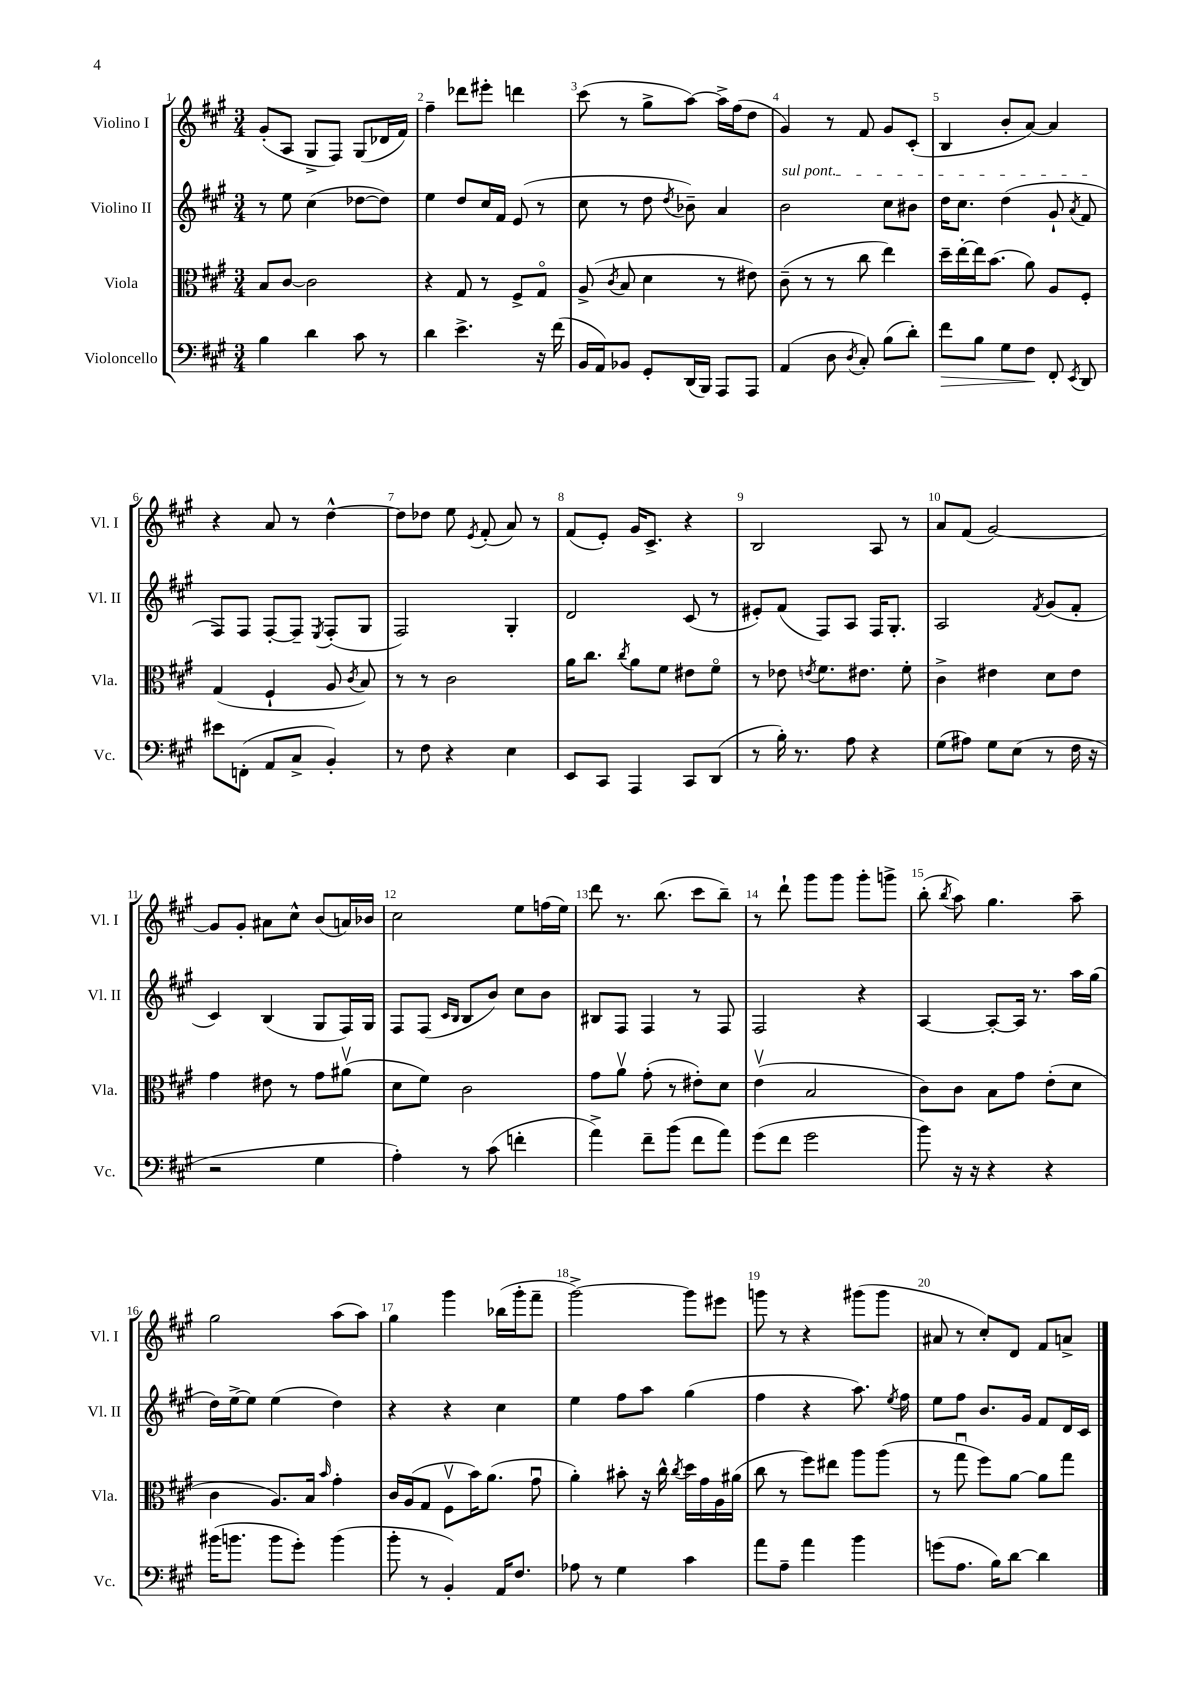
<<
\new StaffGroup <<
\new Staff = "s0" \with { instrumentName = "Violino I" shortInstrumentName = "Vl. I" } {
    \clef treble \key a \major \numericTimeSignature \time 3/4
    \autoBeamOff gis'8[-.( a8] gis8[-> fis8]) gis8[( des'16 fis'16]) |
    fis''4-- des'''8[ eis'''8]-. d'''4 |
    cis'''8( r8 gis''8[-> a''8]~) a''16[-> fis''16( d''8] |
    gis'4) r8 fis'8 gis'8[ cis'8]-.( |
    b4 b'8[-. a'8]~) a'4 |
    r4 a'8 r8 d''4~-^ |
    d''8[ des''8] e''8 \acciaccatura { e'8 } fis'8-.( a'8) r8 |
    fis'8[( e'8]-.) gis'16[ cis'8.]-> r4 |
    b2 a8 r8 |
    a'8[ fis'8]( gis'2~) |
    gis'8[ gis'8]-. ais'8[ cis''8]-^ b'8[( a'16) bes'16] |
    cis''2 e''8[ f''16( e''16]) |
    d'''8 r8. b''8.( cis'''8[ b''8]--) |
    r8 d'''8-! gis'''8[ gis'''8] gis'''8[-. g'''8]-> |
    b''8-.( \acciaccatura { b''8 } a''8) gis''4. a''8-- |
    gis''2 a''8[( a''8]) |
    gis''4 gis'''4 bes''16[( gis'''16-. fis'''8]-- |
    gis'''2~->) gis'''8[ eis'''8] |
    g'''8 r8 r4 gis'''8[( gis'''8] |
    ais'8 r8 cis''8[-.) d'8] fis'8[ a'8]-> \bar "|." |
}
\new Staff = "s1" \with { instrumentName = "Violino II" shortInstrumentName = "Vl. II" } {
    \clef treble \key a \major \numericTimeSignature \time 3/4
    \autoBeamOff r8 e''8 cis''4( des''8[~ des''8]) |
    e''4 d''8[ cis''16 fis'16] e'8( r8 |
    cis''8 r8 d''8 \acciaccatura { d''8 } bes'8--) a'4 |
    \once \override TextSpanner.bound-details.left.text = \markup { \italic "sul pont." } b'2\startTextSpan cis''8[ bis'8] |
    d''16[ cis''8.] d''4( gis'8-! \acciaccatura { a'8 } fis'8\stopTextSpan |
    fis8[) fis8] fis8[~-. fis8]-- \acciaccatura { e8 } fis8[-.( gis8] |
    fis2) gis4-. |
    d'2 cis'8( r8 |
    eis'8[-.) fis'8]( fis8[) a8] fis16[ gis8.]-. |
    a2 \acciaccatura { fis'8 } gis'8[( fis'8]-. |
    cis'4) b4( gis8[ fis16) gis16] |
    fis8[ fis8]( \grace { cis'16[ b16] } b8[ b'8]) cis''8[ b'8] |
    bis8[ fis8] fis4 r8 fis8 |
    fis2 r4 |
    a4~ a8[~-. a16] r8. a''16[ gis''16]( |
    d''16[) e''16~-> e''8] e''4( d''4) |
    r4 r4 cis''4 |
    e''4 fis''8[ a''8] gis''4( |
    fis''4 r4 a''8.) \acciaccatura { e''8 } fis''16 |
    e''8[ fis''8] b'8.[ gis'16] fis'8[ d'16 cis'16] \bar "|." |
}
\new Staff = "s2" \with { instrumentName = "Viola" shortInstrumentName = "Vla." } {
    \clef alto \key a \major \numericTimeSignature \time 3/4
    \autoBeamOff b8[ cis'8]~ cis'2 |
    r4 gis8 r8 fis8[-> gis8]\flageolet |
    a8->( \acciaccatura { cis'8 } b8 d'4 r8 eis'8) |
    cis'8--( r8 r8 cis''8 e''4) |
    d''16[-- e''16~-. e''16 b'8.]( a'8) a8[ fis8]-. |
    gis4( fis4-! a8 \acciaccatura { cis'8 } b8) |
    r8 r8 cis'2 |
    a'16[ cis''8.] \acciaccatura { cis''8 } a'8[ fis'8] eis'8[ fis'8]\flageolet |
    r8 ees'8 \acciaccatura { e'8 } fis'8.[ eis'8.] fis'8-. |
    cis'4-> eis'4 d'8[ eis'8] |
    gis'4 eis'8 r8 gis'8[ ais'8]\upbow( |
    d'8[ fis'8]) cis'2 |
    gis'8[ a'8]\upbow gis'8-.( r8 eis'8[-.) d'8] |
    e'4\upbow( b2 |
    cis'8[) cis'8] b8[ gis'8] e'8[-.( d'8] |
    cis'4 a8.[) b16] \grace { b'16 } gis'4-. |
    cis'16[ a16( gis8] fis8[\upbow b'16) a'8.]( gis'8\downbow |
    a'4-.) bis'8-. r16 cis''16-^ \acciaccatura { cis''8 } d''16[ gis'16 a16 ais'16]( |
    cis''8 r8 fis''8[) eis''8] a''8[ a''8]( |
    r8 gis''8\downbow fis''8[) a'8]~ a'8[ gis''8] \bar "|." |
}
\new Staff = "s3" \with { instrumentName = "Violoncello" shortInstrumentName = "Vc." } {
    \clef bass \key a \major \numericTimeSignature \time 3/4
    \autoBeamOff b4 d'4 cis'8 r8 |
    d'4 e'4.-> r16 fis'16( |
    b,16[ a,16) bes,8] gis,8[-. d,16( b,,16]) a,,8[ a,,8] |
    a,4( d8 \acciaccatura { d8 } cis8-.) b8[( d'8]-.) |
    fis'8[\> b8] gis8[ fis8]\! fis,8-. \acciaccatura { e,8 } d,8 |
    eis'8[ f,8]-.( a,8[ cis8]-> b,4-.) |
    r8 fis8 r4 e4 |
    e,8[ cis,8] a,,4 cis,8[ d,8]( |
    r8 b16-.) r8. a8 r4 |
    gis8[( ais8]) gis8[ e8]( r8 fis16 r16 |
    r2 gis4 |
    a4-.) r8 cis'8( f'4-. |
    a'4->) fis'8[-- b'8]( fis'8[ a'8]) |
    gis'8[( fis'8] gis'2 |
    b'8) r16 r16 r4 r4 |
    bis'16[( b'8.] b'8[ gis'8]-.) b'4( |
    b'8-. r8 b,4-.) a,16[ fis8.] |
    aes8 r8 gis4 cis'4 |
    a'8[ a8]-- a'4 b'4 |
    g'8[( a8.] b16[) d'8]~ d'4 \bar "|." |
}
>>
>>
\layout { \context { \Score \override BarNumber.break-visibility = ##(#f #t #t) barNumberVisibility = #all-bar-numbers-visible } }
